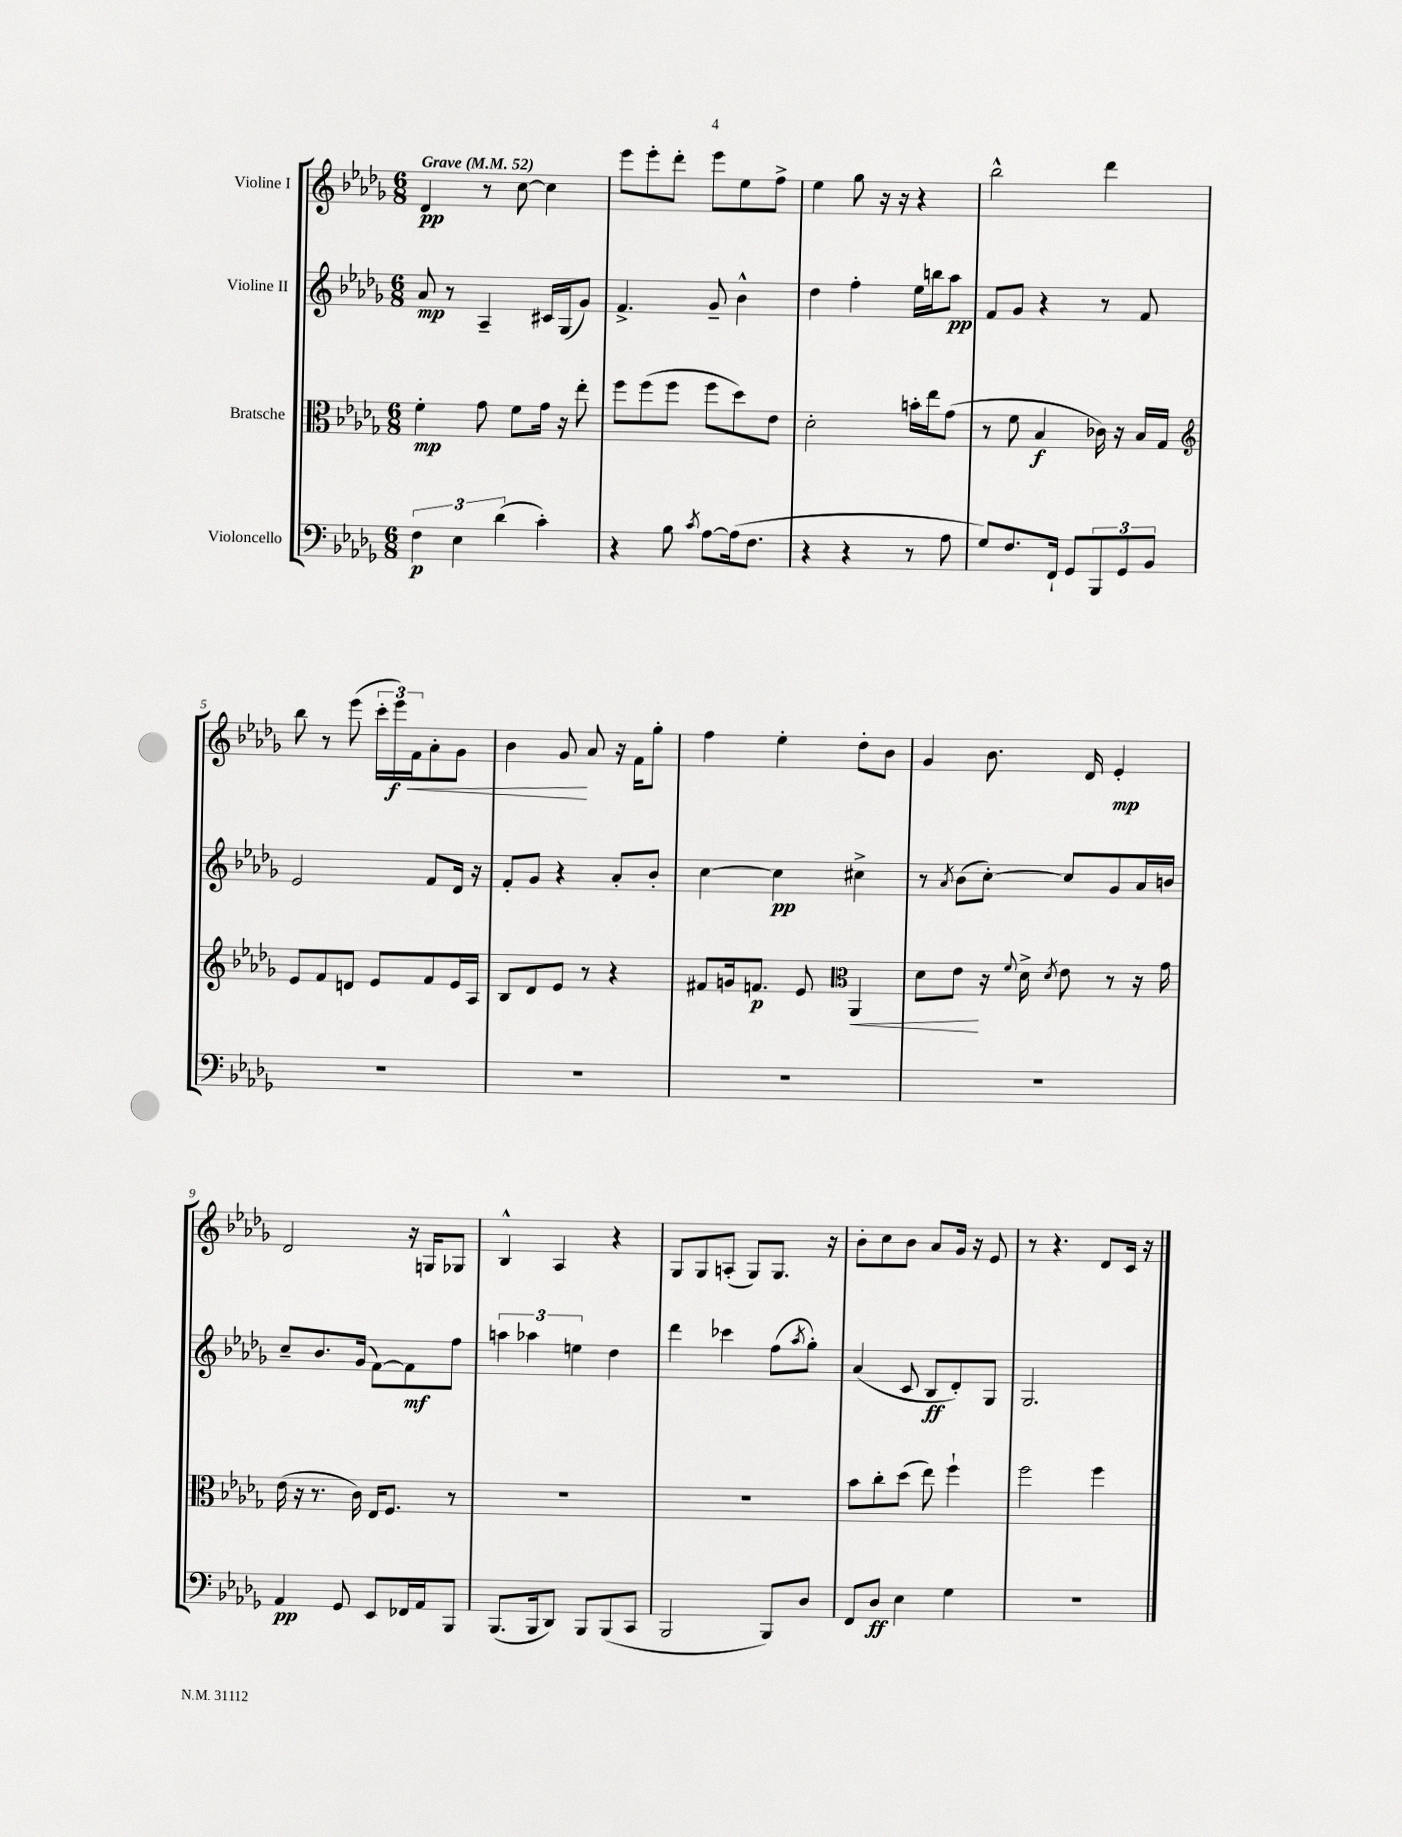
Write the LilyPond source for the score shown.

<<
\new StaffGroup <<
\new Staff = "s0" \with { instrumentName = "Violine I" } {
    \clef treble \key des \major \numericTimeSignature \time 6/8 \tempo "Grave" 4 = 52
    des'4\pp r8 c''8~ c''4 |
    ees'''8 ees'''8-. des'''8-. ees'''8 ees''8 f''8-> |
    ees''4 ges''8 r16 r16 r4 |
    bes''2-^ des'''4 |
    bes''8 r8 ees'''8( \tuplet 3/2 { c'''16-. ees'''16\f) f'16\< } aes'8-. ges'8 |
    bes'4 ges'8\! aes'8 r16 f'16 ges''8-. |
    f''4 ees''4-. des''8-. bes'8 |
    ges'4 bes'8. des'16 ees'4-.\mp |
    des'2 r16 g16 ges8 |
    bes4-^ aes4 r4 |
    ges8 ges8 a8-.( ges8) ges8. r16 |
    bes'8-. c''8 bes'8 aes'8 ges'16 r16 ees'8 |
    r8 r4. des'8 c'16 r16 \bar "|." |
}
\new Staff = "s1" \with { instrumentName = "Violine II" } {
    \clef treble \key des \major \numericTimeSignature \time 6/8
    aes'8\mp r8 aes4-- cis'16 ges16( ges'8) |
    f'4.-> ges'8-- bes'4-^ |
    des''4 f''4-. ees''16 b''16 aes''8\pp |
    f'8 ges'8 r4 r8 f'8 |
    ees'2 f'8 des'16 r16 |
    f'8-. ges'8 r4 aes'8-. bes'8-. |
    c''4~ c''4\pp cis''4-> |
    r8 \acciaccatura { aes'8 } bes'8( c''8~-.) c''8 ges'8 aes'16 b'16 |
    c''8-- bes'8. ges'16( f'8~) f'8\mf f''8 |
    \tuplet 3/2 { a''4 aes''4 e''4 } des''4 |
    des'''4 ces'''4 f''8( \acciaccatura { aes''8 } ges''8-.) |
    aes'4( c'8 bes8\ff des'8-.) ges8 |
    ges2. \bar "|." |
}
\new Staff = "s2" \with { instrumentName = "Bratsche" } {
    \clef alto \key des \major \numericTimeSignature \time 6/8
    f'4-.\mp ges'8 f'8 ges'16 r16 ees''8-. |
    f''8 f''8( f''8 f''8 des''8) ees'8 |
    des'2-. b'16-. ees''16 ges'8( |
    r8 f'8 bes4\f ces'16) r16 bes16 ges16 |
    \clef treble ees'8 f'8 d'8 ees'8 f'8 ees'16 aes16 |
    bes8 des'8 ees'8 r8 r4 |
    fis'8 g'16 f'8.\p ees'8 \clef alto aes,4\< |
    des'8 ees'8\! r16 \appoggiatura { f'8 } des'16-> \acciaccatura { des'8 } ees'8 r8 r16 ges'16 |
    ees'16( r16 r8. c'16) ees16 f8. r8 |
    R2. |
    R2. |
    bes'8 c''8-. des''8( ees''8) f''4-! |
    f''2 f''4 \bar "|." |
}
\new Staff = "s3" \with { instrumentName = "Violoncello" } {
    \clef bass \key des \major \numericTimeSignature \time 6/8
    \tuplet 3/2 { f4\p ees4 des'4( } c'4-.) |
    r4 bes8 \acciaccatura { c'8 } aes8~ aes16( f8. |
    r4 r4 r8 aes8 |
    ges8) f8. f,16-! ges,8 \tuplet 3/2 { bes,,8 ges,8 bes,8 } |
    R2. |
    R2. |
    R2. |
    R2. |
    aes,4\pp ges,8 ees,8 fes,16 aes,16 bes,,8 |
    bes,,8.( bes,,16 des,8) bes,,8 bes,,8( c,8 |
    bes,,2 bes,,8) des8 |
    f,8 des8\ff ees4 ges4 |
    R2. \bar "|." |
}
>>
>>
